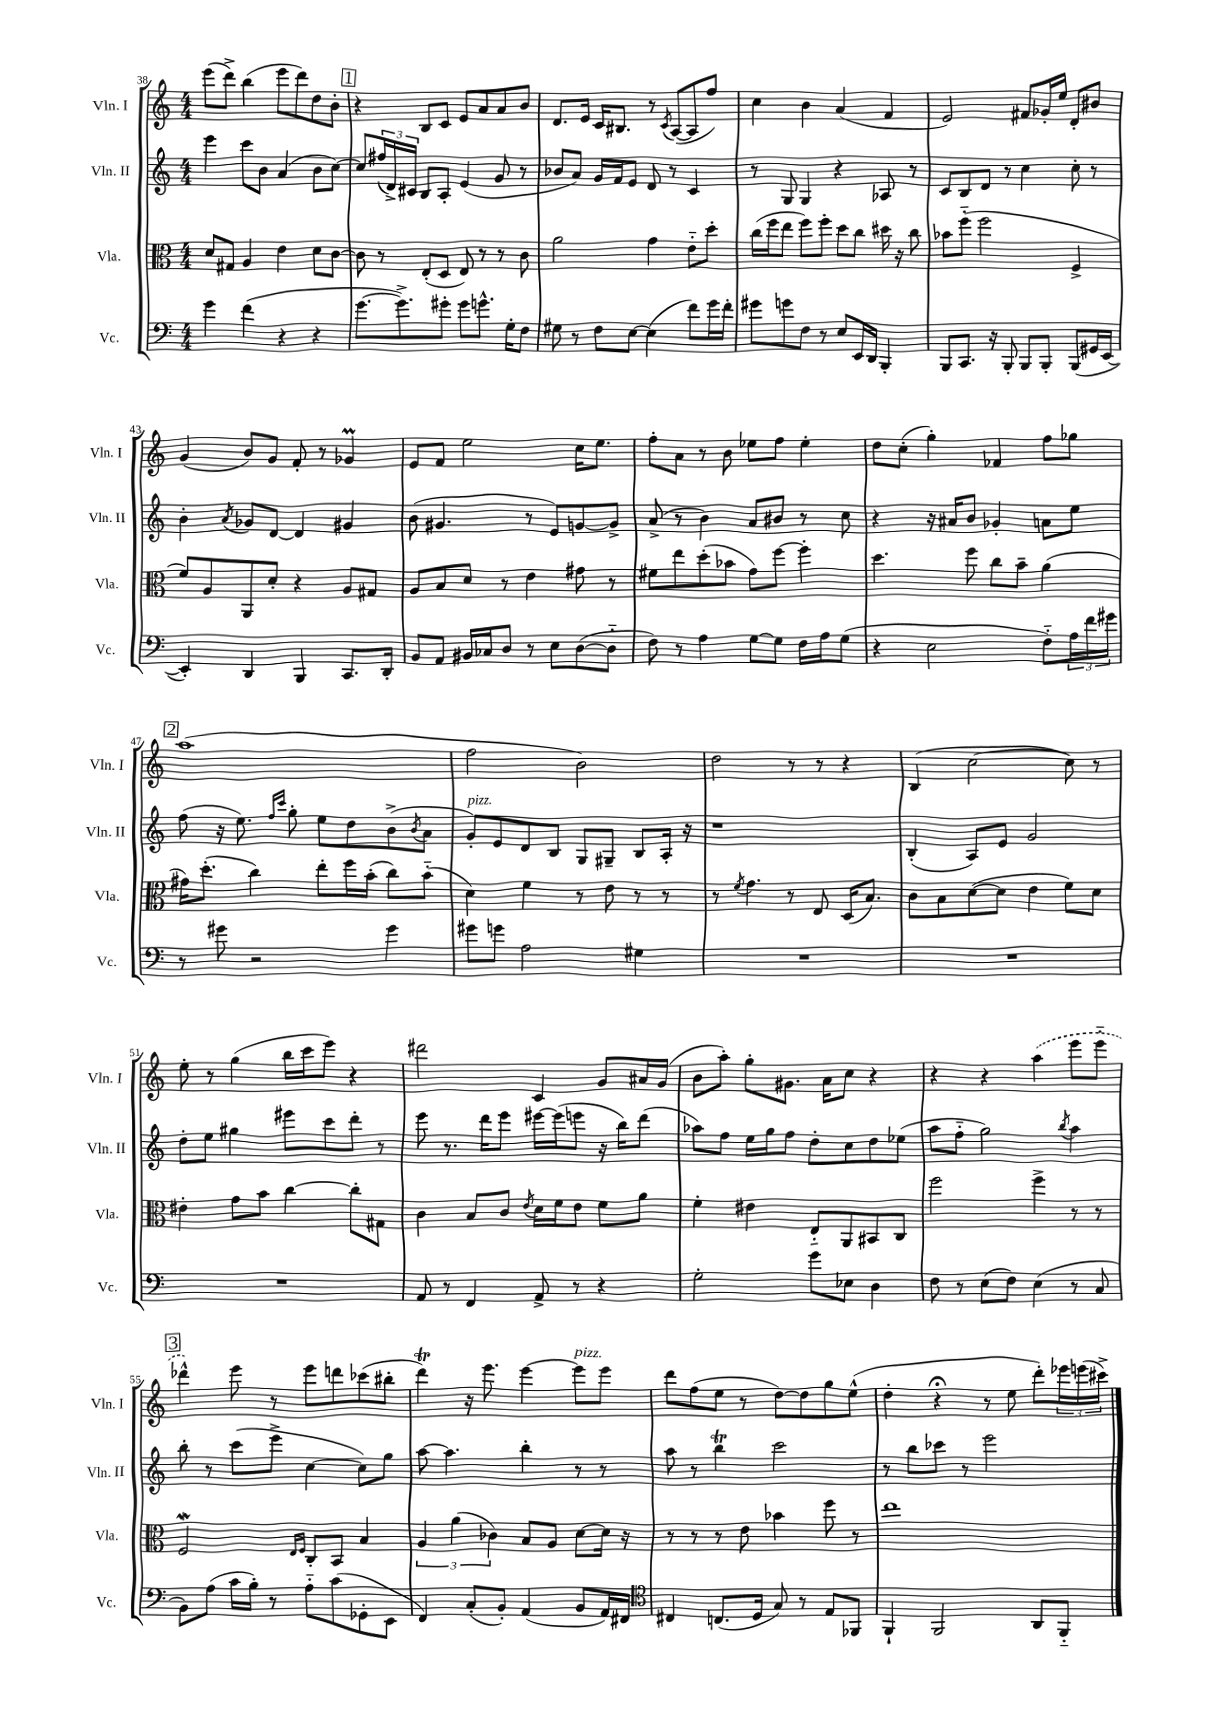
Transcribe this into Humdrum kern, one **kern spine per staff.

**kern	**kern	**kern	**kern
*staff4	*staff3	*staff2	*staff1
*clefF4	*clefC3	*clefG2	*clefG2
*k[]	*k[]	*k[]	*k[]
*M4/4	*M4/4	*M4/4	*M4/4
4g	8d	4eee	(8eee
.	8G#	.	8ddd^)
(4f	4A	8ccc	(4bb
.	.	8b	.
4r	4e	(4a	8eee
.	.	.	8ddd)
4r	8d	8b	8dd
.	[8c	[8cc)	8b'
=	=	=	=
[8.g	8c]	8cc]	4r
.	8r	(24ff#	.
.	.	24d^)	.
8.g^])	.	.	.
.	.	24c#	.
.	(8E'	8B	8B
8g#'	8D	8A'	8c
8g#	8E)	(4e	8e
8.g^^	8r	.	8a
.	8r	8g	8a
16G'	.	.	.
8F	8c	8r	8b
=	=	=	=
8G#	2a	8b-	8.d
8r	.	8a)	.
.	.	.	16e
8F	.	16g	16c
.	.	16f	8.B#
[8E	.	8e	.
(4E]	4g	8d	8r
.	.	.	8qc
.	.	8r	([8A
8f)	8e'~	4c	8A]
16g	8dd'	.	8ff)
16f'	.	.	.
=	=	=	=
8g#	(16cc	8r	4cc
.	16ff	.	.
8g	8ee	8G	.
8F	8ff)	4G	4b
8r	8ff'	.	.
8E	8dd	4r	(4a
16EE	8cc	.	.
16DD	.	.	.
4BBB'	16dd#	8A-	4f
.	16r	.	.
.	8cc	8r	.
=	=	=	=
8BBB	8b-	8c	2e)
8.CC	(8ff'~	8B	.
.	2ff	8d	.
16r	.	.	.
8BBB'	.	8r	.
8BBB	.	4cc	8f#
8BBB'	.	.	16g-'
.	.	.	16ee
(8BBB	4F^	8cc'	8d'
16GG#	.	8r	8b#
[16EE	.	.	.
=	=	=	=
4EE'])	8f)	4b'	(4g
.	8A	.	.
.	.	8qa	.
4DD	8AA	8g-	8b)
.	8d'	[8d	8g
4BBB	4r	4d]	8f'
.	.	.	8r
8.CC	8A	4g#	4g-
.	8G#	.	.
16DD'	.	.	.
=	=	=	=
8BB	8A	(8b	8e
8AA	8B	4.g#	8f
16BB#	8d	.	2ee
16C-	.	.	.
8D	8r	.	.
8r	4e	8r	.
8E	.	8e)	.
([8D	8g#	[8g	16cc
.	.	.	8.ee
8D'~]	8r	8g^]	.
=	=	=	=
8F)	8f#	(8a^	8ff'
8r	8ee	8r	8a
4A	(8dd'	4b)	8r
.	8b-	.	8b
[8G	8g)	8a	8ee-
8G]	[8ff	8b#	8ff
16F	4ff']	8r	4ee-'
16A	.	.	.
(8G	.	8cc	.
=	=	=	=
4r	4.dd	4r	8dd
.	.	.	(8cc'
2E	.	16r	4gg')
.	.	16a#	.
.	8ff	8b	.
.	8cc	4g-'	4f-
.	8b~	.	.
8F'~)	(4a	8a	8ff
24A	.	8ee	8gg-
24f	.	.	.
24g#	.	.	.
=	=	=	=
8r	16g#)	(8ff	(1aa
.	(8.dd'	.	.
8g#	.	16r	.
.	.	8.ee)	.
2r	4cc)	.	.
.	.	16qqff	.
.	.	16qqccc	.
.	.	8gg'	.
.	8ee'	8ee	.
.	16ff	8dd	.
.	(16b'	.	.
4g#	8cc)	(8b^	.
.	.	8qb	.
.	(8b'~	8a	.
=	=	=	=
8g#	4d)	8g')	2ff
8g	.	8e	.
2A	4f	8d	.
.	.	8B	.
.	8r	8G	2b)
.	8e	8G#~	.
4G#	8r	8B	.
.	8r	16A'	.
.	.	16r	.
=	=	=	=
1r	8r	1r	2dd
.	8qf	.	.
.	4.g	.	.
.	8r	.	8r
.	8E	.	8r
.	(16D	.	4r
.	8.B)	.	.
=	=	=	=
1r	8c	(4B'	(4B
.	8B	.	.
.	([8d	8A)	[2cc
.	8d]	8e	.
.	4e	2g	.
.	8f)	.	8cc])
.	8d	.	8r
=	=	=	=
1r	4e#'	8dd'	8ee'
.	.	8ee	8r
.	8g	4gg#	(4gg
.	8b	.	.
.	[4cc	8eee#	16bb
.	.	.	16ccc
.	.	8ccc	8eee)
.	8cc']	8ddd'	4r
.	8G#	8r	.
=	=	=	=
8AA	4c	8eee	2ddd#
8r	.	8.r	.
4FF	8B	.	.
.	.	16ddd	.
.	8c	8eee	.
.	8qe	.	.
8AA^	16d	[16eee#	4c
.	16f	(16eee#]	.
8r	8e	8eee	.
4r	8f	16r	8g
.	.	16bb)	.
.	8a	(8ddd	16a#
.	.	.	(16g
=	=	=	=
2G'	4f'	8aa-)	8b
.	.	8ff	8aa')
.	4e#	16ee	8gg'
.	.	16gg	.
.	.	8ff	8.g#
8g	8E'~	8dd'	.
.	.	.	16a
8E-	8AA	8cc	8cc
4D	8BB#	8dd	4r
.	8C	(8ee-	.
=	=	=	=
8F	2ff	8aa	4r
8r	.	8ff'~	.
(8E	.	2gg)	4r
8F)	.	.	.
(4E	4ff^	.	(4aa
.	.	8qbb	.
8r	8r	4aa	8eee
8C	8r	.	8eee'~
=	=	=	=
8BB)	2F	8bb'	4ddd-^^)
(8A	.	8r	.
16c	.	(8ccc	8eee
16B')	.	.	.
8r	.	8eee^	8r
.	16qqE	.	.
.	16qqF	.	.
8A'~	8C'	[4cc	8eee
(8c	8BB	.	8ddd
8GG-'	4B	8cc])	(8ccc-
8EE	.	8gg	8bb#'
=	=	=	=
4FF)	6A	[8aa	4ddd)
.	.	4.aa]	.
.	(6a	.	.
(8C'	.	.	16r
.	.	.	8.eee
.	6c-)	.	.
8BB')	.	.	.
(4AA	8B	4bb'	[4eee
.	8A	.	.
8BB	[8d	8r	8eee]
16AA)	16d]	8r	8eee
16FF#	16r	.	.
=	=	=	=
*clefC4	*	*	*
4C#	8r	8aa	8ddd
.	8r	8r	(8ff
(8.C	8r	4bb	8ee
.	8e	.	8r
16D	.	.	.
8G)	4b-	2ccc	[8dd)
8r	.	.	8dd]
8E	8ff	.	8gg
8FF-	8r	.	(8ee^^
=	=	=	=
4FF`	1ee	8r	4dd'
.	.	8bb	.
2FF	.	8ccc-	4r;
.	.	8r	.
.	.	2eee	8r
.	.	.	8ee
8AA	.	.	8ddd')
8FF'~	.	.	24eee-
.	.	.	(24eee
.	.	.	24ccc#^)
==	==	==	==
*-	*-	*-	*-
